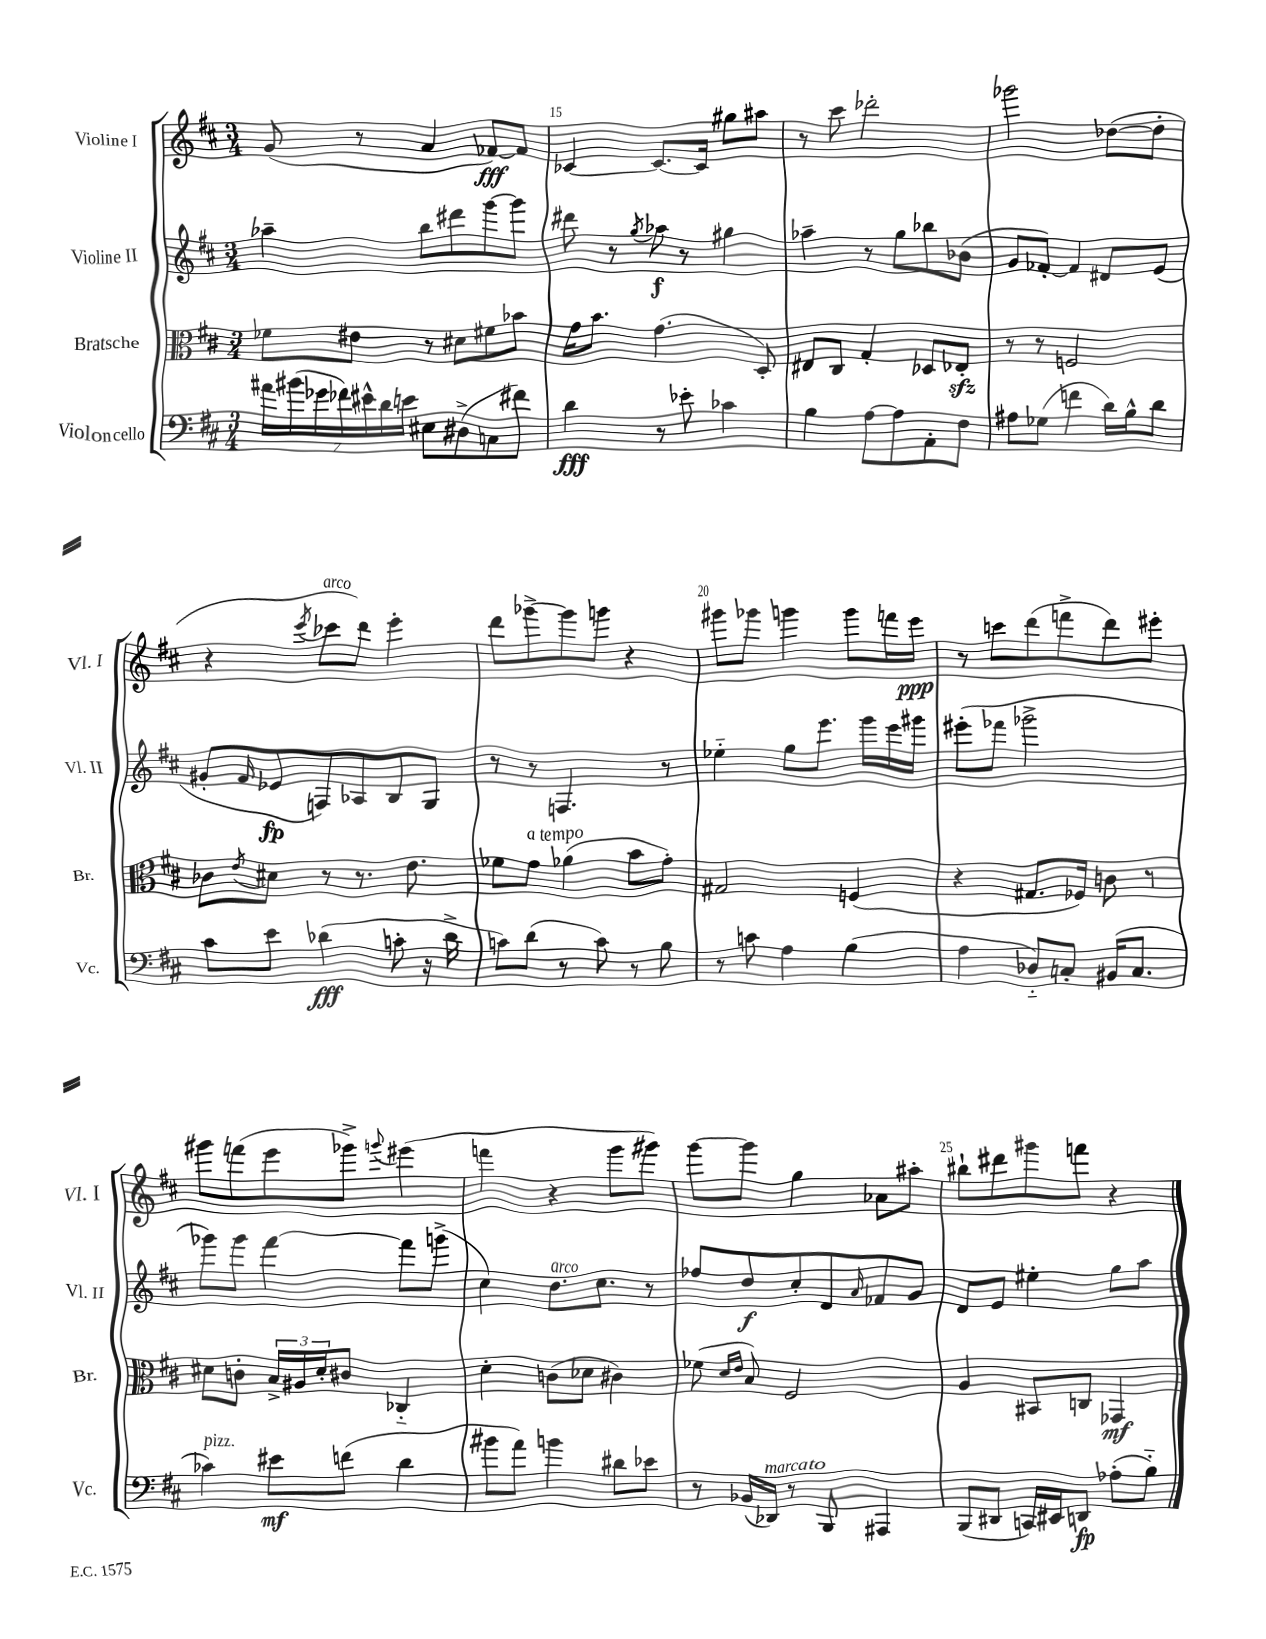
<<
\new StaffGroup <<
\new Staff = "s0" \with { instrumentName = "Violine I" shortInstrumentName = "Vl. I" } {
    \clef treble \key d \major \numericTimeSignature \time 3/4
    g'8( r8 a'4 fes'8~\fff) fes'8 |
    ces'4~ ces'8.~ ces'16 gis''8 ais''8 |
    r8 cis'''8 des'''2-. |
    ges'''2 des''8~( des''8-. |
    r4 \acciaccatura { e'''8 } ces'''8^\markup { \italic "arco" } d'''8) e'''4-. |
    d'''8 ges'''8~-> ges'''8 g'''8 r4 |
    gis'''8 ges'''8 g'''4 g'''8 f'''16 e'''16\ppp |
    r8 c'''8 d'''8( f'''8-> d'''8) eis'''8-. |
    gis'''8 f'''8( e'''8 ges'''8->) \appoggiatura { g'''8 } eis'''4( |
    f'''4 r4 g'''8 gis'''8) |
    g'''8~ g'''8 g''4 aes'8 ais''8-. |
    bis''8-! dis'''8 gis'''8 f'''8 r4 \bar "|." |
}
\new Staff = "s1" \with { instrumentName = "Violine II" shortInstrumentName = "Vl. II" } {
    \clef treble \key d \major \numericTimeSignature \time 3/4
    aes''4-- b''8 dis'''8 g'''8~ g'''8 |
    dis'''8 r8 \acciaccatura { g''8 } aes''8\f r8 gis''4 |
    aes''4-- r8 g''8 bes''8 bes'8( |
    g'8 fes'8~-.) fes'4 dis'8 e'8( |
    gis'8-. \grace { fis'16 } ees'8\fp f8) aes8 b8 g8 |
    r8 r8 f4. r8 |
    ees''4-_ g''8 e'''8. g'''16 e'''16 gis'''16 |
    eis'''8-.( fes'''8 ges'''2-> |
    ges'''8) ges'''8 fis'''4~ fis'''8 g'''8->( |
    cis''4) d''8.^\markup { \italic "arco" } cis''8. r8 |
    fes''8 d''8\f cis''8-. d'8 \grace { a'16 } fes'8 g'8 |
    d'8 e'8 eis''4-. g''8 a''8 \bar "|." |
}
\new Staff = "s2" \with { instrumentName = "Bratsche" shortInstrumentName = "Br." } {
    \clef alto \key d \major \numericTimeSignature \time 3/4
    fes'8 eis'8 r8 dis'8 fis'8 bes'8 |
    g'16 b'8. g'4.( d8-.) |
    eis8 cis8 g4-. des8 ees8-.\sfz |
    r8 r8 f2 |
    ces'8 \acciaccatura { e'8 } dis'8 r8 r8. e'8. |
    fes'8 g'8^\markup { \italic "a tempo" } aes'4( b'8 g'8-.) |
    gis2 f4( |
    r4 gis8. fes16) c'8 r8 |
    dis'8 c'8-. \tuplet 3/2 { b16-> ais16 dis'16-. } cis'8 ces4-_ |
    d'4-. c'8( des'8 cis'4) |
    fes'8( \grace { d'16 e'16 } b8) fis2 |
    a4 bis,8 c8 ges,4\mf \bar "|." |
}
\new Staff = "s3" \with { instrumentName = "Violoncello" shortInstrumentName = "Vc." } {
    \clef bass \key d \major \numericTimeSignature \time 3/4
    \tuplet 7/4 { ais'16 bis'16( ges'16 fes'16) eis'16-^ d'16 e'16 } eis8 dis8->( c8 fis'8) |
    d'4\fff r8 ees'8-. ces'4 |
    b4 a8~ a8 a,8-. fis8 |
    ais8 ges8( f'4 d'16) b16-^ d'8 |
    cis'8 e'8 des'4\fff( c'8-. r16 des'16-> |
    c'8) d'8( r8 c'8) r8 b8 |
    r8 c'8 a4 b4( |
    a4 des8-_) c8-. bis,16( c8. |
    ces'4^\markup { \italic "pizz." }) eis'8\mf f'8( d'4 |
    bis'8 a'8) b'4 dis'8 ees'8 |
    r8 bes,16( des,16^\markup { \italic "marcato" }) r8 b,,8 ais,,4 |
    b,,8( dis,8 c,16) eis,16 d,8\fp aes8-.( b8-_) \bar "|." |
}
>>
>>
\layout { \context { \Score currentBarNumber = #14 \override BarNumber.break-visibility = ##(#f #t #t) barNumberVisibility = #(every-nth-bar-number-visible 5) } }
